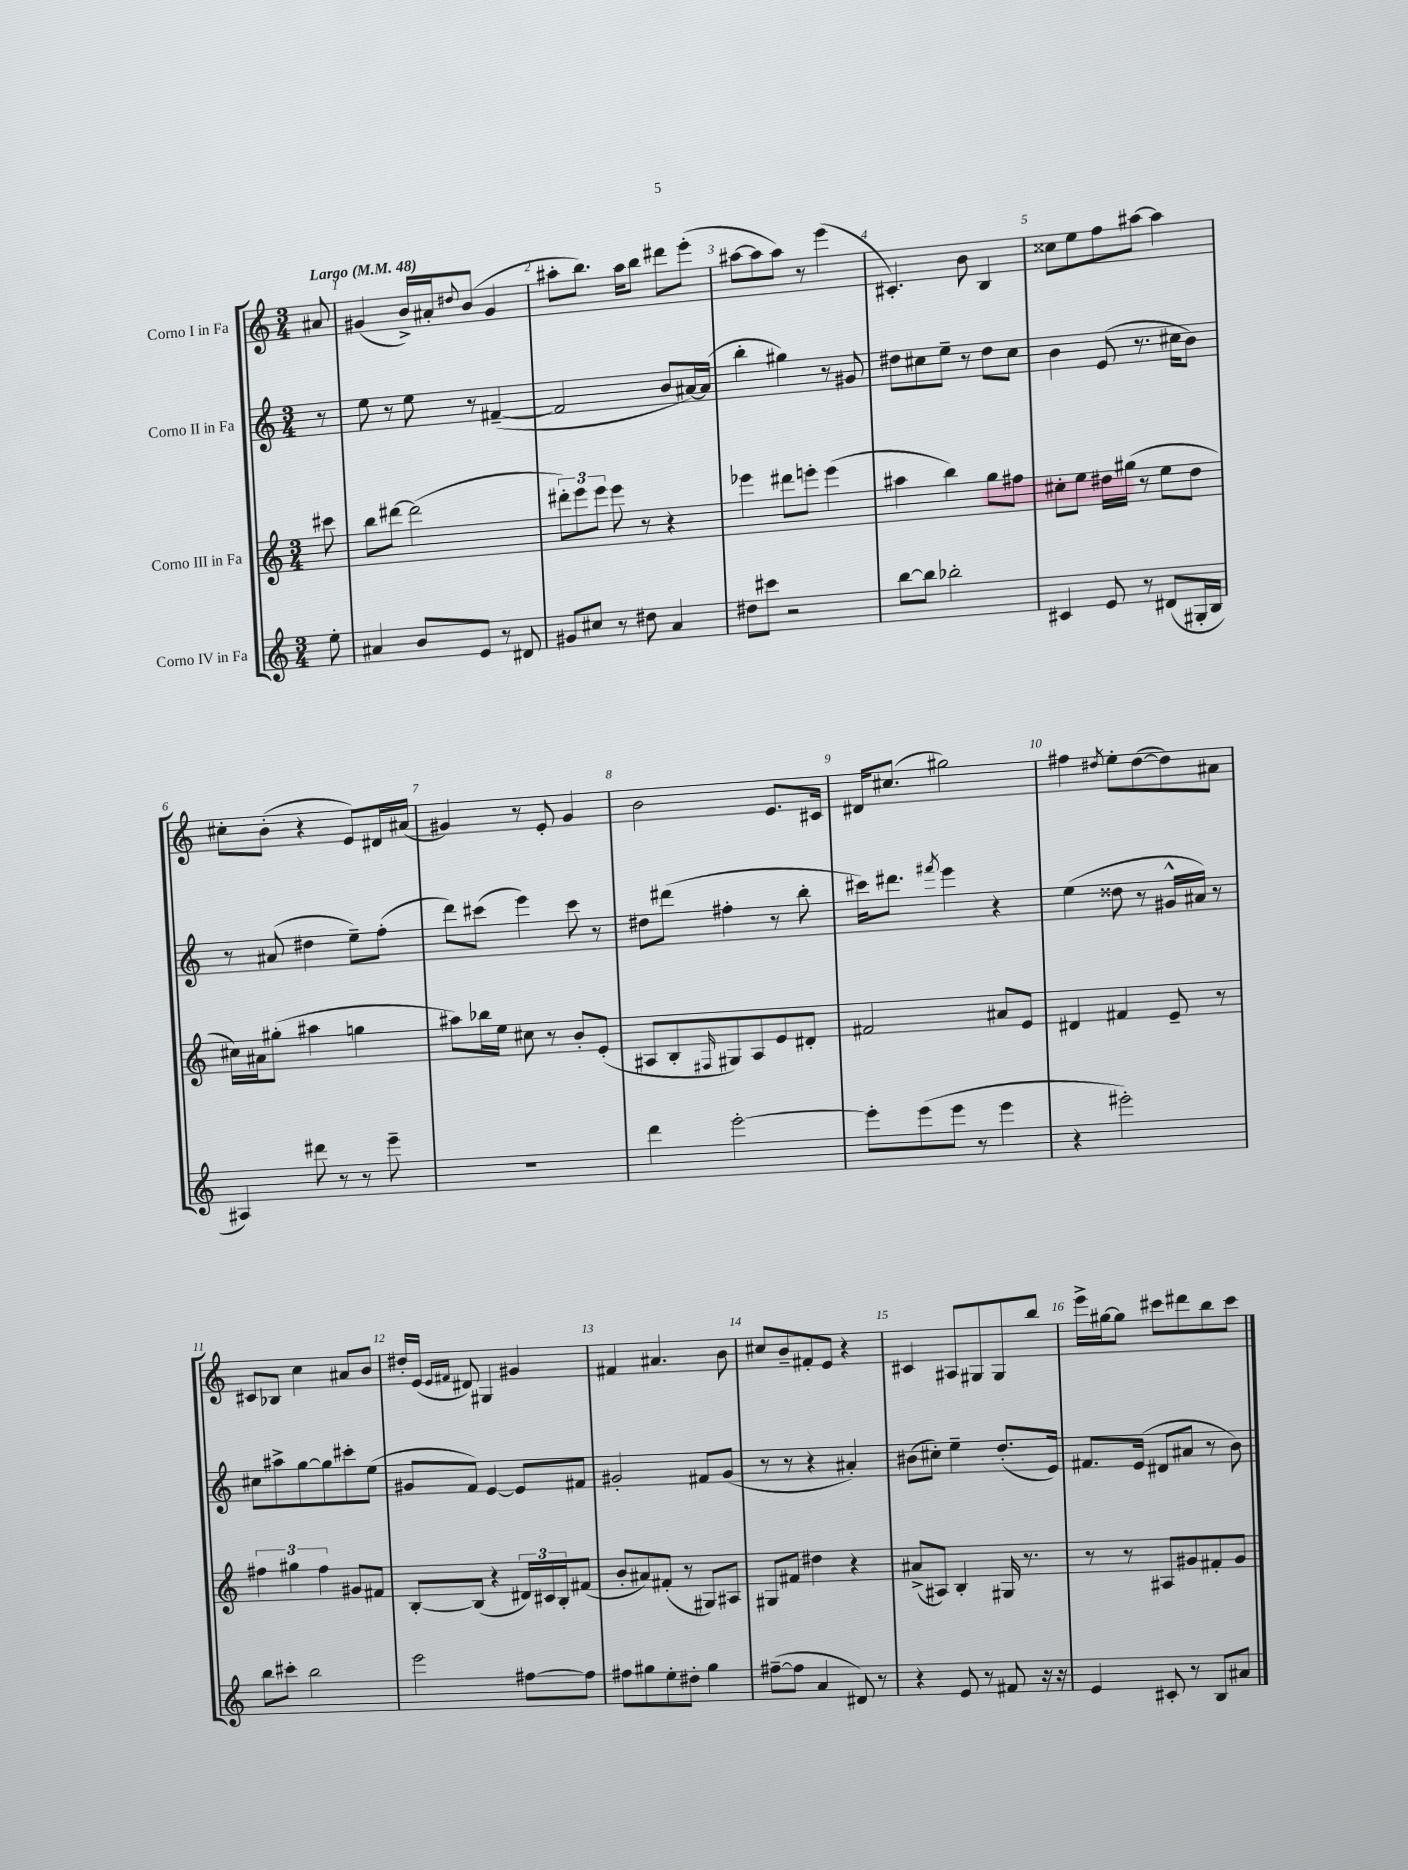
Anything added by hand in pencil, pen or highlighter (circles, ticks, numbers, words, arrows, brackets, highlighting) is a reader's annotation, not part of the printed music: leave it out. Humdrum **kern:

**kern	**kern	**kern	**kern
*staff4	*staff3	*staff2	*staff1
*clefG2	*clefG2	*clefG2	*clefG2
*k[]	*k[]	*k[]	*k[]
*M3/4	*M3/4	*M3/4	*M3/4
*MM48	*MM48	*MM48	*MM48
8ee'	8ccc#	8r	8a#
=	=	=	=
4a#	8bb	8ee	(4g#
.	[8ddd#	8r	.
8b	(2ddd#]	8ee	16b^)
.	.	.	16a#'
.	.	.	8qqdd#
8e	.	8r	(8b
8r	.	([4f#~	4g#
8d#	.	.	.
=	=	=	=
8g#	12ddd#')	2f#]	8aa#'
.	12eee	.	.
8cc#	.	.	8.bb)
.	12eee	.	.
8r	8eee	.	.
.	.	.	16aa#
8dd#	8r	.	8bb
4a	4r	8b	8ddd#
.	.	[16a#)	(8eee'
.	.	(16a#]	.
=	=	=	=
8dd#	4eee-	4bb'	[8aa#
8ccc#	.	.	8aa#]
2r	8ddd#	4gg#)	8aa#)
.	8eee'	.	8r
.	(4eee	8r	(4eee
.	.	8g#	.
=	=	=	=
[8bb	4aa#	8dd#	4.c#')
8bb]	.	8cc#	.
2bb-'	4bb)	8ee~	.
.	.	8r	8b
.	8gg	8dd#	4B
.	8ff#	8cc#	.
=	=	=	=
4c#	8cc#'	4b	8cc##
.	8ee	.	8ee
8e	16dd#	(8e	8ff
.	(16gg#	.	.
8r	8r	8.r	[8aa#
(8d#	8ee	.	4aa#]
.	.	16cc#	.
16G#'	8dd#	8b)	.
16B	.	.	.
=	=	=	=
4A#)	16cc#)	8r	8cc#'
.	16a#	.	.
.	(8gg#'	(8a#	(8b'
8ddd#	4aa#	4dd#	4r
8r	.	.	.
8r	4gg	8ee~)	8e)
8eee~	.	(8ff'	16d#
.	.	.	(16a#
=	=	=	=
2.r	8aa#)	8ddd)	4g#)
.	16bb-	(8ccc#	.
.	16ee	.	.
.	8cc#	4eee)	8r
.	8r	.	8e'
.	8b'	8ccc#	4g#
.	(8e'	8r	.
=	=	=	=
4ddd	8A#	8dd#	2b
.	8B'	(8ddd#	.
.	16qqF#	.	.
[2eee'	8G#)	4ff#'	.
.	8A#	.	.
.	8e	8r	8.e
.	8d#'	8bb'	.
.	.	.	16c#
=	=	=	=
8eee']	2f#	16ccc#)	16d#
.	.	8.ddd#	(8.cc#
(8eee	.	.	.
.	.	8qfff#	.
8eee	.	4eee	2gg#)
8r	.	.	.
4eee	8a#	4r	.
.	8e	.	.
=	=	=	=
4r	4d#	(4ee	4ff#
.	.	.	8qdd#
2eee#')	4f#	8dd##	8ee'
.	.	8r	([8dd#
.	8e~	16g#^^	8dd#])
.	.	16a#)	.
.	8r	8r	8a#
=	=	=	=
8bb	6ff#	8cc#	8c#
8ccc#'	.	8aa#^	8B-
.	6gg#	.	.
2bb	.	[8gg	4cc
.	6ff#	.	.
.	.	8gg]	.
.	8g#	8ccc#'	8a#
.	8f#	(8ee	8b
=	=	=	=
2eee	[8B'	8g#	16dd#'
.	.	.	(16e
.	.	.	16qqe
.	.	.	16qqf#
.	(8B]	8f)	8d#)
.	4r	[4e	4G#
[8ff#	24d#)	8e]	4g#
.	24c#	.	.
.	24B'	.	.
8ff#]	(8f#	8f#	.
=	=	=	=
8ff#	8b'	2g#'	4f#
8gg#	8a#)	.	.
8ee'	(8f#'	.	4.a#
8dd#'	8r	.	.
4gg#	8G#)	8f#	.
.	8A#	(8g#	8b
=	=	=	=
([8ff#~	8G#	8r	8cc#
8ff#]	8f#	8r	8b~
4a	4dd#	4r	8f#'
.	.	.	8e
8d#)	4r	4a#')	4r
8r	.	.	.
=	=	=	=
4r	(8a#^	(8b#	4c#
.	8A#)	8cc#')	.
8e	4B'	4ee~	8A#
8r	.	.	8G#
8f#	16G#	(8.dd'	8G#
.	8.r	.	.
16r	.	.	8bb
16r	.	16e)	.
=	=	=	=
4e	8r	8.f#	16eee^
.	.	.	[16gg#
.	8r	.	8gg#]
.	.	(16e	.
8c#'	8A#	8d#	8ccc#
8r	8g#	8a#	8ddd#
8B	8f#'	8r	8bb
8a#	8g#	8b)	8ccc#
==	==	==	==
*-	*-	*-	*-
